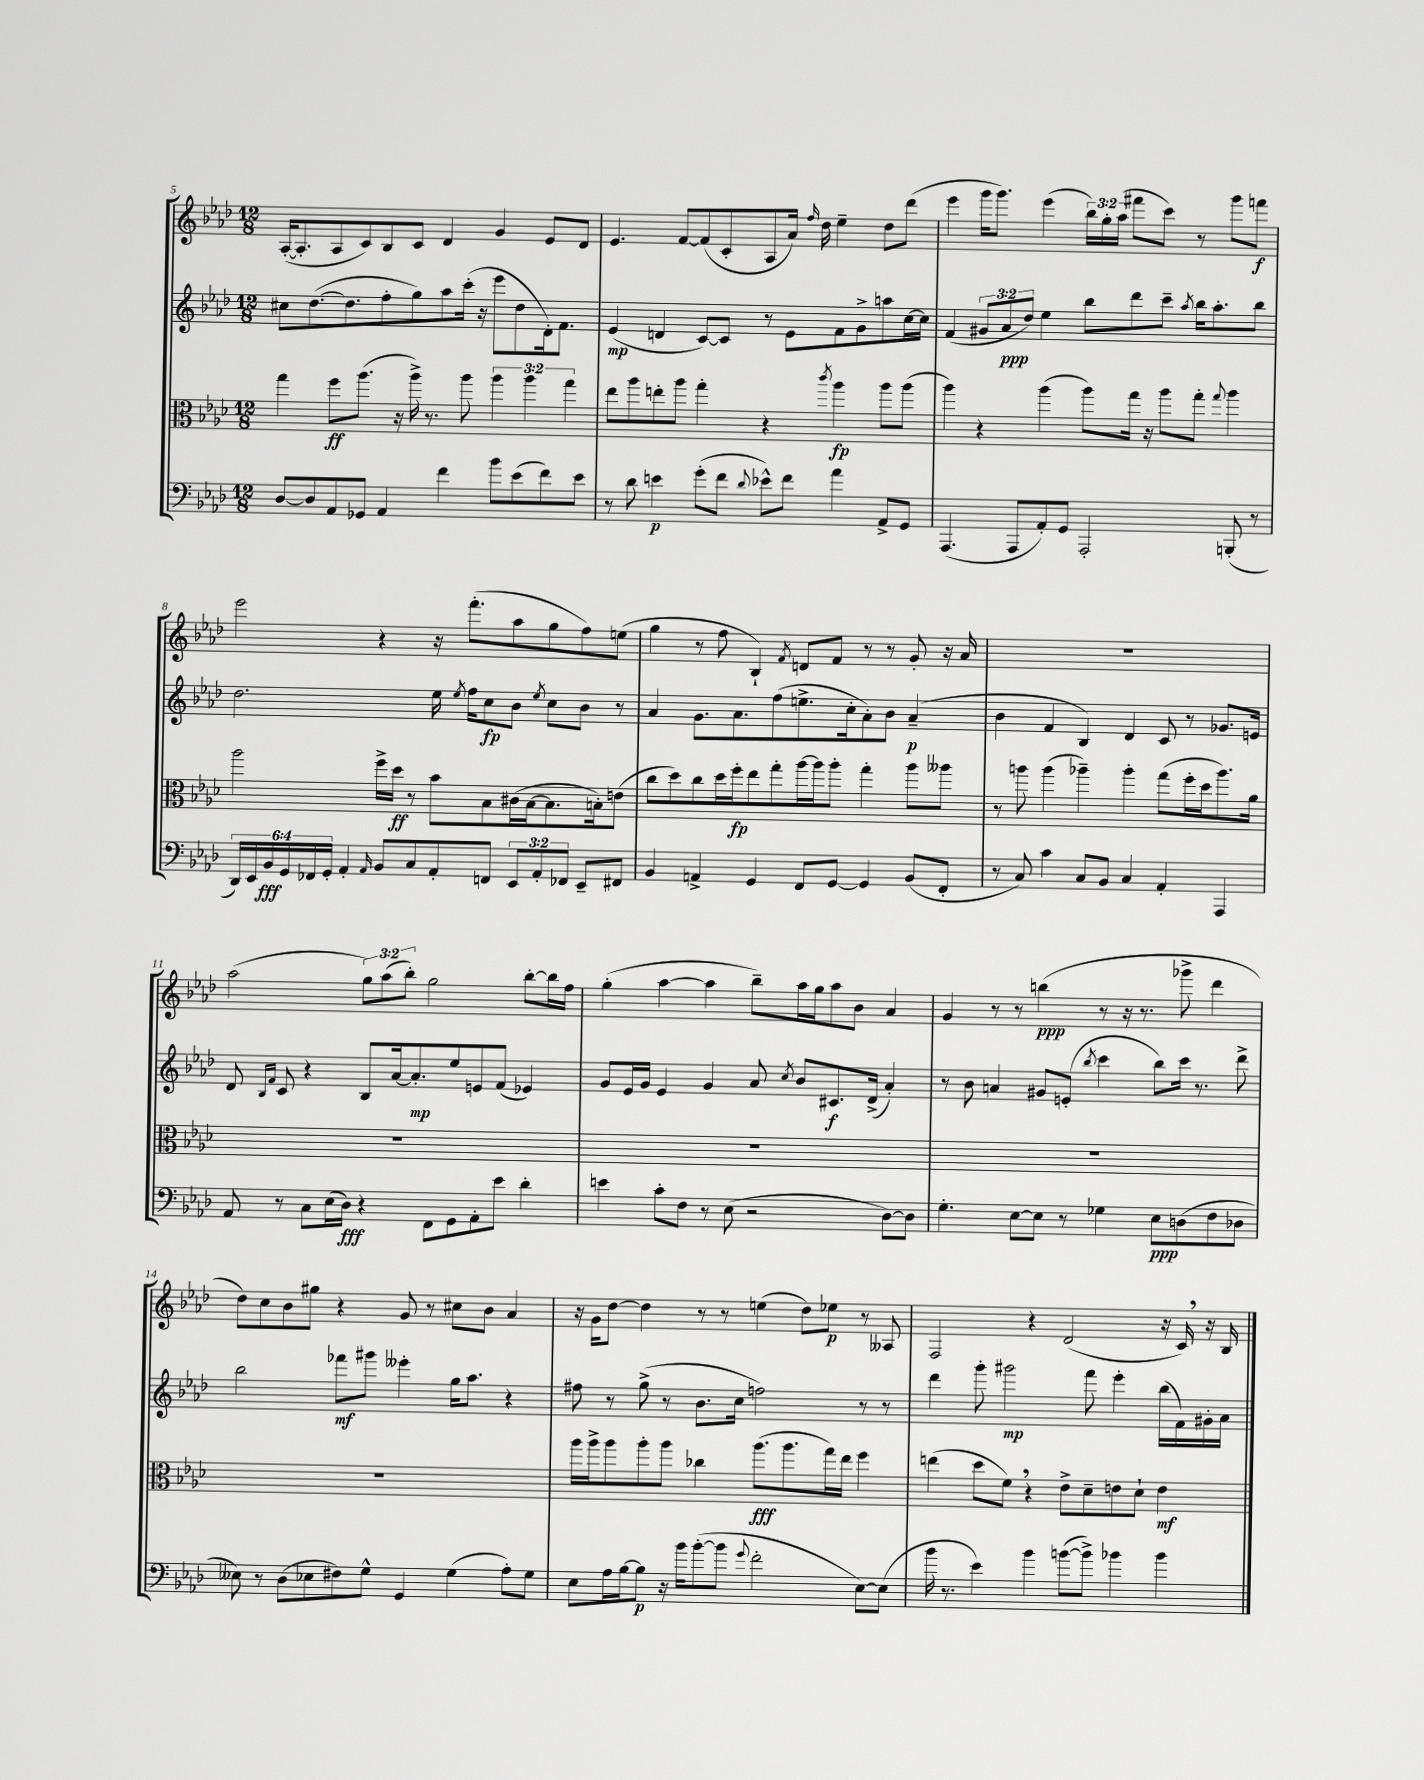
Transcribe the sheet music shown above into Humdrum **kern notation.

**kern	**kern	**kern	**kern
*staff4	*staff3	*staff2	*staff1
*clefF4	*clefC3	*clefG2	*clefG2
*k[b-e-a-d-]	*k[b-e-a-d-]	*k[b-e-a-d-]	*k[b-e-a-d-]
*M12/8	*M12/8	*M12/8	*M12/8
[8D-/L	4gg\	8cc#\L	([16A-'/LK
.	.	.	8.A-'/]
8D-/]	.	([8.dd-\	.
8AA-/	8ff\L	.	8A-/
.	.	8.dd-\]	.
8GG-/J	(8.aa-\J	.	8c/)
4AA-/	.	8ff'\	8B-/
.	16r	.	.
.	16aa-^\)	8gg\)	8c/J
.	8.r	.	.
4f\	.	8aa-\	4d-/
.	8aa-\	(16ccc'\Jk	.
.	.	16r	.
8b-\L	6aa-\	8eee-\L	4g/
(8e-\	.	8dd-\	.
.	6aa-\	.	.
8f\)	.	16d-'\k)	8e-/L
.	.	8.f\J	.
.	6gg\	.	.
8e-\J	.	.	8d-/J
=	=	=	=
8r	8ee-\L	(4e-/	4.e-/
8d-\	8aa-\	.	.
4e\	8ee'\	4d/	.
.	8aa-\J	.	[8f/L
(8g'\L	4gg'\	[8c/L)	(8f/]
8f\J	.	8c/]J	8c'/
8qqd-/	.	.	.
8e-^^\L)	4r	8r	8A-/
8f\J	.	8e-\L	16a-/Jk)
.	.	.	16qqff/
.	.	.	16dd-\
.	8qccc/	.	.
4a-\	4aa-\	8f\	4ee-~\
.	.	8g^\	.
8AA-^/L	8aa-\L	8aa\	8dd-\L
8GG/J	(8aa-\J	[16cc\L	(8ddd-\J
.	.	16cc\]JJ	.
=	=	=	=
(4.AAA-/	4aa-\)	(4f/	4eee-\
.	4r	12g#/L	16ggg\LK
.	.	.	8.ggg\J)
.	.	12a-/	.
8AAA-/L	.	.	.
.	.	12dd-/J)	.
8AA-'/)	(4aa-\	4ee-\	(4eee-\
8GG/J	.	.	.
2AAA-'/	8aa-\L)	8bb-\L	24bb-\LL)
.	.	.	24gg'\
.	.	.	(24aa-\JJ
.	16gg\Jk	8ddd-\	8fff#\L
.	16r	.	.
.	8aa-\L	8ccc~\J	8ccc\J)
.	.	8qaa-/	.
.	8gg'\J	16bb-\LK	8r
.	.	8.aa-'\	.
.	8qqgg/	.	.
(8BBB'/	4aa-\	.	8ggg\L
8r	.	8bb-\J	8fff\J
=	=	=	=
24DD-/LL)	2aa-\	2.dd-\	2eee-\
24EE-/	.	.	.
24BB-/	.	.	.
24GG/	.	.	.
24FF-/	.	.	.
24GG'/JJ	.	.	.
4AA-'/	.	.	.
16qqAA-/	.	.	.
8BB-/L	16ff^\LL	.	4r
.	16dd-\JJ	.	.
8C/	8r	.	.
8AA-'/	8b-\L	16ee-\	16r
.	.	8qee-/	.
.	.	16ff\LK	(8.fff'\L
8FF/J	8B-\	8cc\	.
12EE-/L	(16c#\L	8b-\J	8aa-\
.	[16B-\J	.	.
12AA-'/	.	.	.
.	.	8qee-/	.
.	8.B-\]	8cc\L	8gg\
12FF-/J	.	.	.
8EE-~/L	.	8b-\J	8ff\)
.	16B'\k)	.	.
8FF#/J	(8e\J	8r	(8ee\J
=	=	=	=
4BB-/	8cc\L	4a-/	4gg\
.	8dd-\)	.	.
4AA^/	8cc\	8.g\L	8r
.	16dd-\L	.	8ff\
.	16ff'\J	8.a-\	.
4GG/	8ee-\	.	4B-`/)
.	8gg'\	(8ff\	.
.	.	.	8qf/
8FF/L	[16aa-\L	8.ee^\	8d/L
.	16aa-\]J	.	.
[8GG/J	8aa-'\J	.	8f/J
.	.	16cc'\k	.
4GG/]	4gg'\	8a-'\)	8r
.	.	8b-\J	8r
(8BB-/L	8aa-\L	(4a-~/	8g'/
8FF'/J	8aa--\J	.	16r
.	.	.	16a-/
=	=	=	=
8r	8r	4b-\	1.r
8C/)	8aa\	.	.
4c\	(4aa\	4f/	.
8C/L	4aa-~\)	4B-/)	.
8BB-/J	.	.	.
4C/	4aa-'\	4d-/	.
4AA-'/	(8gg\L	8c/	.
.	16ff'\L	8r	.
.	16dd-\J	.	.
4AAA-/	8.aa-\)	8.g-/L	.
.	16a-\Jk	16e/Jk	.
=	=	=	=
8AA-/	1.r	8d-/	(2aa-\
.	.	16qqB-/LL	.
.	.	16qqf/JJ	.
8r	.	8c/	.
8C\L	.	4r	.
(16E-\L	.	.	.
16D-\JJ)	.	.	.
4r	.	8B-/L	12gg\L)
.	.	.	(12aa-\
.	.	[16a-/k	.
.	.	.	12bb-'\J)
.	.	8.a-'/]	.
8FF\L	.	.	2gg\
8GG\	.	8ee-/	.
8AA-'\	.	8e/	.
8e-\J	.	(8f/J	.
4d-'\	.	4e-/)	[8bb-'\L
.	.	.	16bb-\]L
.	.	.	16ff\JJ
=	=	=	=
4e\	1.r	8g/L	(4gg'\
.	.	16e-/L	.
.	.	16g/JJ	.
8c'\L	.	4e-/	[4aa-\
8F\J	.	.	.
8r	.	4g/	4aa-\]
(8E-\	.	.	.
2r	.	8a-/	8bb-~\L)
.	.	8qcc/	.
.	.	8b-/L	16aa-\L
.	.	.	16gg\J
.	.	8.c#/	8aa-\
.	.	.	8b-\J
.	.	(16d-^/Jk	.
[8D-\L)	.	4a-'/)	4a-/
8D-\]J	.	.	.
=	=	=	=
4.G'\	1.r	8r	4g/
.	.	8b-\	.
.	.	4a/	8r
[8E-\L	.	.	8r
8E-\]J	.	8g#/L	(4bb\
8r	.	(8e'/J	.
.	.	8qbb-/	.
4G-\	.	4ccc\	8r
.	.	.	16r
.	.	.	8.r
8E-\L	.	8bb-\L)	.
(8D\	.	16ccc\Jk	8ggg-^\
.	.	8.r	.
8F\	.	.	4ddd-\
8D-\J	.	8ddd-^\	.
=	=	=	=
8E--\)	1.r	2bb-\	8dd-\L)
8r	.	.	8cc\
(8D-\L	.	.	8b-\
8E-\	.	.	8gg#\J
8F#\)	.	8fff-\L	4r
8G^^\J	.	8ggg#\J	.
4GG/	.	4eee--'\	8g/
.	.	.	8r
(4G\	.	16gg\LK	8cc#\L
.	.	8.aa-\J	.
.	.	.	8b-\J
8A-'\L)	.	4r	4a-/
8G\J	.	.	.
=	=	=	=
8E-\L	16aa-\LL	8ff#\	16r
.	16aa-^\J	.	16g\LK
16A-\L	8aa-\	8r	[8dd-\J
[16B-\J	.	.	.
8B-\]J	8aa-'\	(8gg^\	4dd-\]
16r	8aa-\J	8r	.
16b-\LK	.	.	.
([8b-'\	4cc-\	8.b-\L	8r
8b-\]J	.	.	8r
.	.	16cc\Jk	.
8qqg/	.	.	.
2f'\	(8.aa-\L	2ff\)	(4ee\
.	8.aa-\	.	.
.	.	.	8dd-\L)
.	16gg\L)	.	8ee-\J
.	16ee-\JJ	.	.
[8E-\L)	4ff\	8r	8r
(8E-\]J	.	8r	8A--/
=	=	=	=
16b-\	(4ee\	4ddd-\	2F/
8.r	.	.	.
4e-\)	8dd-\L	8ggg'\	.
.	8f\J)	2ggg#\	.
4b-\	4r	.	4r
([8b\L	8e-^\L	.	(2d-/
8b^\]J)	8d-~\	8fff\	.
4b-\	8e\	4eee-'\	.
.	8d-`\J	.	.
4b-\	4e\	(16bb-\LL	16r
.	.	16f\)	16c/)
.	.	16g#'\	16r
.	.	16a-\JJ	16B-/
==	==	==	==
*-	*-	*-	*-
